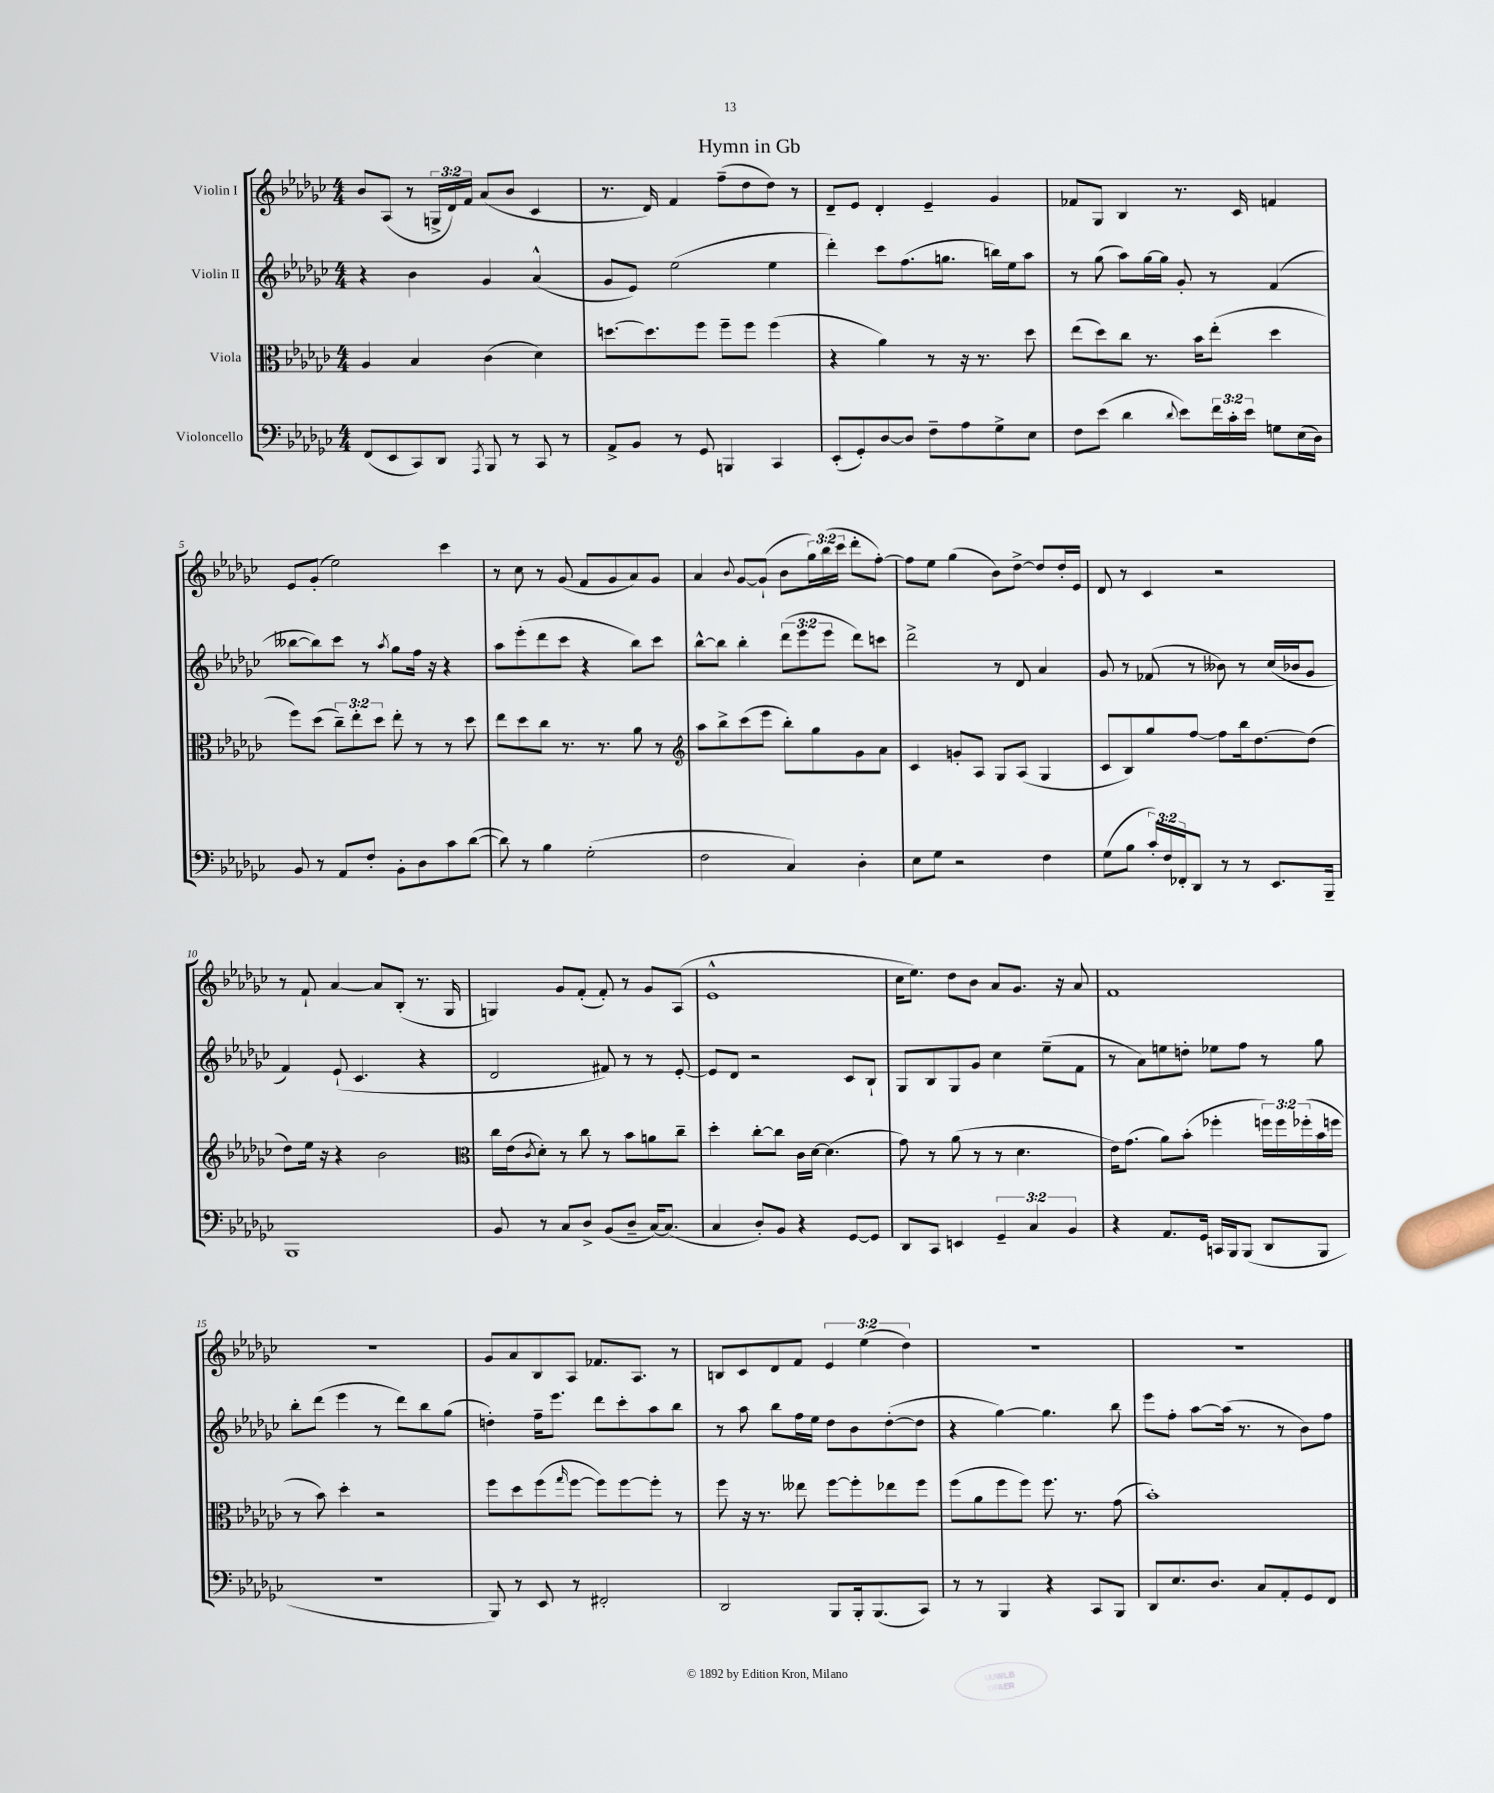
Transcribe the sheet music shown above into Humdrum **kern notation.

**kern	**kern	**kern	**kern
*staff4	*staff3	*staff2	*staff1
*clefF4	*clefC3	*clefG2	*clefG2
*k[b-e-a-d-g-c-]	*k[b-e-a-d-g-c-]	*k[b-e-a-d-g-c-]	*k[b-e-a-d-g-c-]
*M4/4	*M4/4	*M4/4	*M4/4
(8FF	4A-	4r	8b-
8EE-	.	.	(8A-
8CC-)	4B-	4b-	8r
8DD-	.	.	24G^
.	.	.	24d-)
.	.	.	24f
8qAAA-	.	.	.
8BBB-	(4c-	4g-	(8a-
8r	.	.	8b-
8CC-	4d-)	(4a-^^	4c-
8r	.	.	.
=	=	=	=
8AA-^	[8.dd	8g-	8.r
8BB-	.	8e-)	.
.	8.dd]	.	16d-)
8r	.	(2ee-	4f
8GG-	8ff	.	.
4BBB	8ff~	.	(8ff~
.	8ff	.	8dd-
4CC-	(4ff	4ee-	8dd-)
.	.	.	8r
=	=	=	=
(8EE-'	4r	4ddd-')	8d-~
8GG-')	.	.	8e-
[8D-	4a-)	8ccc-	4d-'
8D-]	.	(8.ff	.
8F~	8r	.	4e-~
.	.	8.gg	.
8A-	16r	.	.
.	8.r	.	.
8G-^	.	16bb)	4g-
.	.	16ee-	.
8E-	8dd-	8aa-	.
=	=	=	=
8F	(8ee-	8r	8f-
(8e-	8dd-)	(8gg-	8G-
4d-	8cc-	8aa-)	4B-
.	8.r	[16gg-	.
.	.	16gg-]	.
8qqd-	.	.	.
8e-)	.	8g-'	8.r
.	16b-	.	.
24f	(8ee-'	8r	.
24c-'	.	.	.
.	.	.	16c-
24e-	.	.	.
8G	4dd-	(4f	4f
(16E-	.	.	.
16D-)	.	.	.
=	=	=	=
8BB-	8ff)	[8bb--	8e-
8r	(8dd-	8bb--])	(8g-'
8AA-	12cc-~)	8ccc-	2ee-)
.	12ee-'	.	.
8F'	.	8r	.
.	12dd-	.	.
.	.	8qaa-	.
8BB-'	8ee-'	8gg-	.
8D-	8r	16ff	.
.	.	16r	.
8c-	8r	4r	4ccc-
([8d-	8dd-	.	.
=	=	=	=
8d-])	8ee-	8aa-	8r
8r	8dd-	(8eee-'	8cc-
4B-	8cc-	8ddd-	8r
.	8.r	8ccc-	(8g-
(2G-'	.	4r	8f
.	8.r	.	.
.	.	.	8g-
.	8a-	8bb-)	8a-)
.	8r	8ccc-	8g-
=	=	=	=
*	*clefG2	*	*
2F	8aa-	[8bb-^^	4a-
.	8bb-^	8bb-]	.
.	.	.	8qqb-
.	(8ccc-	4bb-'	[8g-
.	8eee-	.	(8g-`]
4C-)	8bb-')	(12ddd-	8b-
.	.	12eee-	.
.	8gg-	.	24gg-)
.	.	12eee-	(24bb-
.	.	.	24ccc-
4D-'	8g-	8ddd-)	8ddd-'
.	8a-	8ccc	[8ff')
=	=	=	=
8E-	4c-	2ddd-^	8ff]
8G-	.	.	8ee-
2r	8g'	.	(4gg-
.	8A-	.	.
.	8G-	8r	8b-)
.	(8A-	8d-	[8dd-^
4F	4G-	4a-	8dd-]
.	.	.	16dd-'
.	.	.	16e-
=	=	=	=
(8G-	8c-	8g-	8d-
8B-	8B-)	8r	8r
24c-')	8gg-	(8f-	4c-
24F	.	.	.
24FF-'	.	.	.
8DD-	[8ff	8r	.
8r	8ff]	8b--)	2r
8r	16bb-	8r	.
.	[8.dd-	.	.
8.EE-	.	(16cc-	.
.	.	16b-	.
.	(8dd-]	8g-	.
16BBB-~	.	.	.
=	=	=	=
1BBB-	8dd-)	4f)	8r
.	16ee-	.	8f`
.	16r	.	.
.	4r	(8e-`	[4a-
.	.	4.c-	.
.	2b-	.	8a-]
.	.	.	(8B-'
.	.	4r	8.r
.	.	.	16G-
=	=	=	=
*	*clefC3	*	*
8BB-	16cc-	2d-	4G)
.	(16e-	.	.
.	8qc-	.	.
8r	8d-')	.	.
8C-	8r	.	8g-
8D-^	8cc-	.	(8f'
(8BB-	8r	8f#)	8f')
8D-~	8b-	8r	8r
[16C-)	8a	8r	8g-
(8.C-]	.	.	.
.	8cc-~	[8e-'	(8A-
=	=	=	=
4C-	4dd-'	8e-]	1e-^^
.	.	8d-	.
8D-')	[8cc-'	2r	.
8BB-	8cc-]	.	.
4r	16c-	.	.
.	[16d-	.	.
.	(4.d-]	.	.
[8GG-	.	8c-	.
8GG-]	.	8B-`	.
=	=	=	=
8DD-	8g-)	8G-	16cc-
.	.	.	8.ee-)
8CC-	8r	8B-	.
4EE	(8a-	8G-	8dd-
.	8r	8g-	8b-
6GG-~	8r	4cc-	8a-
.	4.d-	.	8.g-
6C-	.	.	.
.	.	(8ee-~	.
.	.	.	16r
6BB-	.	.	.
.	.	8f	8a-
=	=	=	=
4r	16e-)	8r	1f
.	(8.g-	.	.
.	.	8a-)	.
8.AA-	8a-)	8ee	.
.	(8b-'	8dd'	.
16GG-	.	.	.
16CC	4ff-'	8ee-	.
16BBB-	.	.	.
(8BBB-	.	8ff	.
8DD-	24ff)	8r	.
.	24ff	.	.
.	(24ff-'	.	.
8BBB-	16b-	8gg-	.
.	16ff	.	.
=	=	=	=
1r	8r	8bb-'	1r
.	8b-)	(8ddd-	.
.	4dd-'	4eee-	.
.	2r	8r	.
.	.	8ddd-)	.
.	.	8bb-	.
.	.	(8gg-	.
=	=	=	=
8BBB-)	8ff	4dd')	8g-
8r	8dd-	.	8a-
8EE-	(8ff	16ff~	8B-
.	.	8.eee-	.
.	16qqgg-	.	.
8r	[8ff	.	8A-
2FF#'	8ff])	8ddd-	8.f-
.	[8ff	8ccc-'	.
.	.	.	8.A-
.	8ff']	8aa-	.
.	8r	8bb-	8r
=	=	=	=
2DD-	8ff	8r	8B
.	16r	8aa-	8c-
.	8.r	.	.
.	.	8bb-	8d-
.	8ee--	16ff	8f
.	.	16ee-	.
8BBB-	[8ff	8dd-	6e-
16BBB-'	8ff']	8b-	.
.	.	.	(6ee-
(8.BBB-	.	.	.
.	8ee-	([8dd-'	.
.	.	.	6dd-)
8CC-)	8ff	8dd-]	.
=	=	=	=
8r	(8ff	4r	1r
8r	8a-	.	.
4BBB-	8ff	[4gg-)	.
.	8ff)	.	.
4r	8.ff	4.gg-]	.
.	8.r	.	.
8CC-	.	.	.
8BBB-	(8g-	8bb-	.
=	=	=	=
8DD-	1b-')	8eee-	1r
8.E-	.	8ff'	.
.	.	[8aa-	.
8.D-	.	.	.
.	.	(16aa-]	.
.	.	8.r	.
8C-	.	.	.
8AA-'	.	8r	.
8GG-	.	8b-)	.
8FF	.	8ff	.
==	==	==	==
*-	*-	*-	*-
